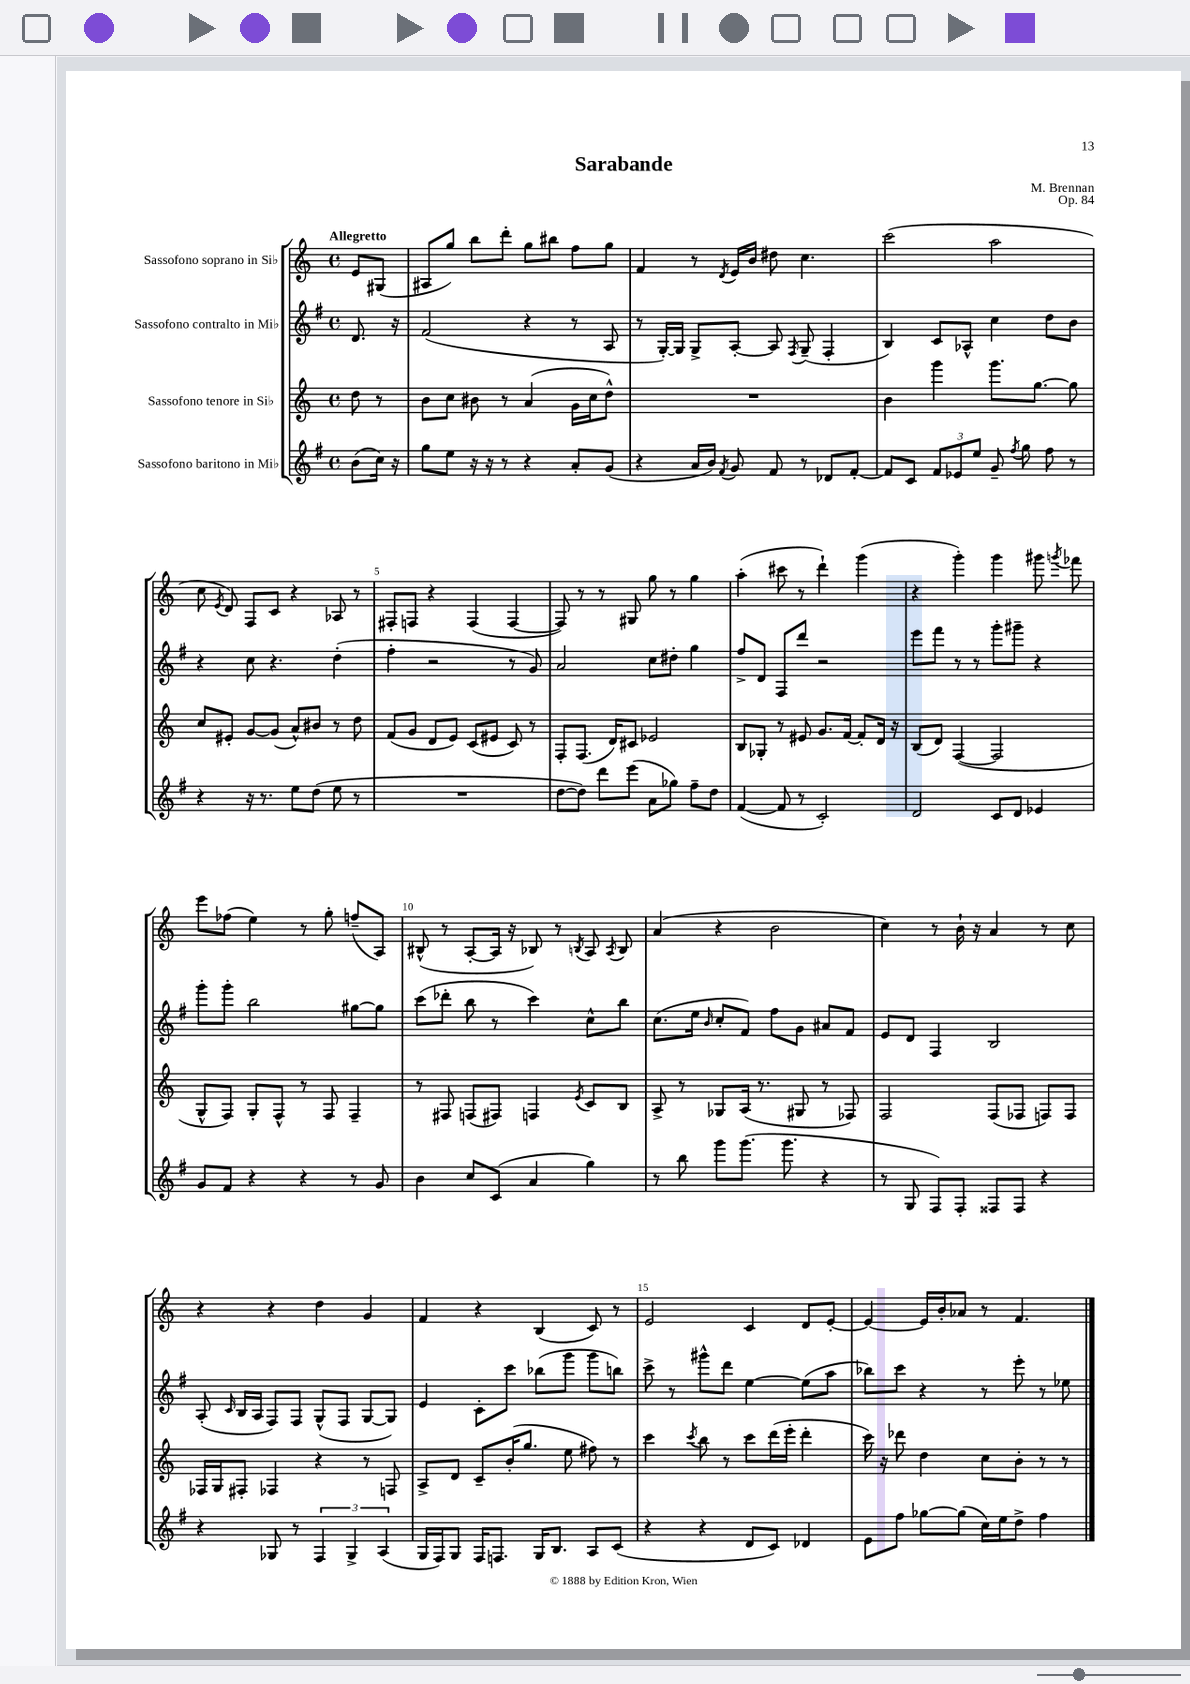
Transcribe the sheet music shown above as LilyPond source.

\header { title = "Sarabande" composer = "M. Brennan" opus = "Op. 84" }
<<
\new StaffGroup <<
\new Staff = "s0" \with { instrumentName = "Sassofono soprano in Sib" } {
    \clef treble \key c \major \defaultTimeSignature \time 4/4 \partial 4 \tempo "Allegretto"
    \autoBeamOff e'8[ gis8]( |
    ais8[ g''8]) b''8[ d'''8]-. g''8[ bis''8] f''8[ g''8] |
    f'4 r8 \acciaccatura { d'8 } e'16[ b'16] dis''8 c''4. |
    c'''2( a''2 |
    c''8 \acciaccatura { e'8 } d'8) f8[ c'8] r4 aes8 r8 |
    fis8[-. f8] r4 f4( f4~ |
    f8) r8 r8 gis8 g''8 r8 g''4 |
    a''4-.( cis'''8 r8 d'''4-!) g'''4( |
    r4 g'''4-.) g'''4 gis'''8 \acciaccatura { g'''8 } fes'''8 |
    e'''8[ fes''8]( e''4) r8 g''8-. f''8[--( a8]) |
    bis8-^( r8 a8[~-. a16] r16 bes8) r8 \acciaccatura { b8 } a8 \acciaccatura { a8 } b8 |
    a'4( r4 b'2 |
    c''4) r8 b'16-! r16 a'4 r8 c''8 |
    r4 r4 d''4 g'4 |
    f'4 r4 b4( c'8) r8 |
    e'2 c'4 d'8[ e'8]~-. |
    e'4~ e'16[ b'16-. aes'8] r8 f'4. \bar "|." |
}
\new Staff = "s1" \with { instrumentName = "Sassofono contralto in Mib" } {
    \clef treble \key g \major \defaultTimeSignature \time 4/4 \partial 4
    \autoBeamOff d'8. r16 |
    fis'2( r4 r8 a8 |
    r8 g16[~-.) g16] g8[-> a8]~-. a8 \acciaccatura { fis8 } g8--( fis4-. |
    b4) c'8[ aes8]-^ c''4 d''8[ b'8] |
    r4 c''8 r4. d''4-.( |
    fis''4-. r2 r8 g'8) |
    a'2 c''8[ dis''8]-. g''4 |
    fis''8[-> d'8] fis8[ d'''8] r2 |
    e'''8[ fis'''8] r8 r8 g'''8[-. gis'''8]-- r4 |
    g'''8[-. g'''8]-. b''2 gis''8[~ gis''8] |
    c'''8[( des'''8]-. b''8 r8 c'''4) c''8[-^ b''8] |
    c''8.[( e''16] \grace { b'16 } c''8[-. fis'8]) fis''8[ g'8] ais'8[ fis'8] |
    e'8[ d'8] fis4 b2 |
    a8-.( \grace { c'16 } b16[ a16] fis8[) fis8] g8[-^( fis8] g8[~ g8]) |
    e'4 c'8[-. c'''8] bes''8[( g'''8] g'''8[ b''8]) |
    c'''8-> r8 gis'''8[-^ d'''8] e''4~ e''8[( a''8] |
    bes''8[) c'''8] r4 r8 e'''8-. r8 ees''8 \bar "|." |
}
\new Staff = "s2" \with { instrumentName = "Sassofono tenore in Sib" } {
    \clef treble \key c \major \defaultTimeSignature \time 4/4 \partial 4
    \autoBeamOff d''8 r8 |
    b'8[ c''8] bis'8 r8 a'4( g'16[ c''16 d''8]-^) |
    R1 |
    b'4 g'''4 g'''8.[ g''8.]~ g''8 |
    c''8[ eis'8]-. g'8[~ g'8]( a'8[-^) bis'8] r8 d''8 |
    f'8[( g'8] d'8[ e'8]) c'8[( eis'8] c'8) r8 |
    f8[-. f8.]( d'16[) cis'8] ees'2 |
    b8[ ges8]-. r8 eis'8 g'8.[ f'16]~ f'8[-. d'16] r16 |
    b8[( d'8]) f4~( f2 |
    g8[-^ f8]) g8[-. f8]-^ r8 f8 f4-- |
    r8 fis8 f8[( fis8]) f4 \acciaccatura { e'8 } c'8[ b8] |
    a8-> r8 ges8[ a16]( r8. gis8 r8 fes8) |
    f2 f8[( fes8] f8[) f8] |
    fes16[ g16 fis8]-. fes4 r4 r8 f8 |
    a8[-> d'8] c'8[-- b'16-.( g''8.] e''8 fis''8) r8 |
    c'''4 \acciaccatura { c'''8 } b''8 r8 c'''8[ d'''16( e'''16]-. d'''4-. |
    c'''16) r16 des'''8 d''4 c''8[ b'8]-. r8 r8 \bar "|." |
}
\new Staff = "s3" \with { instrumentName = "Sassofono baritono in Mib" } {
    \clef treble \key g \major \defaultTimeSignature \time 4/4 \partial 4
    \autoBeamOff b'8[( c''16]) r16 |
    g''8[ e''8] r16 r16 r8 r4 a'8[-. g'8]( |
    r4 a'16[ b'16]) \acciaccatura { fis'8 } g'8 fis'8 r8 des'8[ fis'8]~-. |
    fis'8[ c'8] \tuplet 3/2 { fis'8[ ees'8 e''8] } g'8-- \acciaccatura { fis''8 } g''8 fis''8 r8 |
    r4 r16 r8. e''8[ d''8]( e''8 r8 |
    R1 |
    d''8[~ d''8]) d'''8[ e'''8]( a'8[ ges''8]) fis''8[-- d''8] |
    fis'4~( fis'8 r8 c'2-.) |
    d'2 c'8[ d'8] ees'4 |
    g'8[ fis'8] r4 r4 r8 g'8 |
    b'4 c''8[ c'8]( a'4 g''4) |
    r8 b''8 g'''8[ g'''8.]( g'''8. r4 |
    r8 g8 fis8[) fis8]-. fisis8[ fisis8] r4 |
    r4 ges8 r8 \tuplet 3/2 { fis4 ges4-> a4( } |
    g16[ fis16) g8] fis16[ f8.] g16[ b8.] a8[ c'8]( |
    r4 r4 d'8[ c'8]) des'4 |
    e'8[ fis''8] ges''8[~ ges''8]( c''16[) e''16 d''8]-> fis''4 \bar "|." |
}
>>
>>
\layout { \context { \Score \override BarNumber.break-visibility = ##(#f #t #t) barNumberVisibility = #(every-nth-bar-number-visible 5) } }
